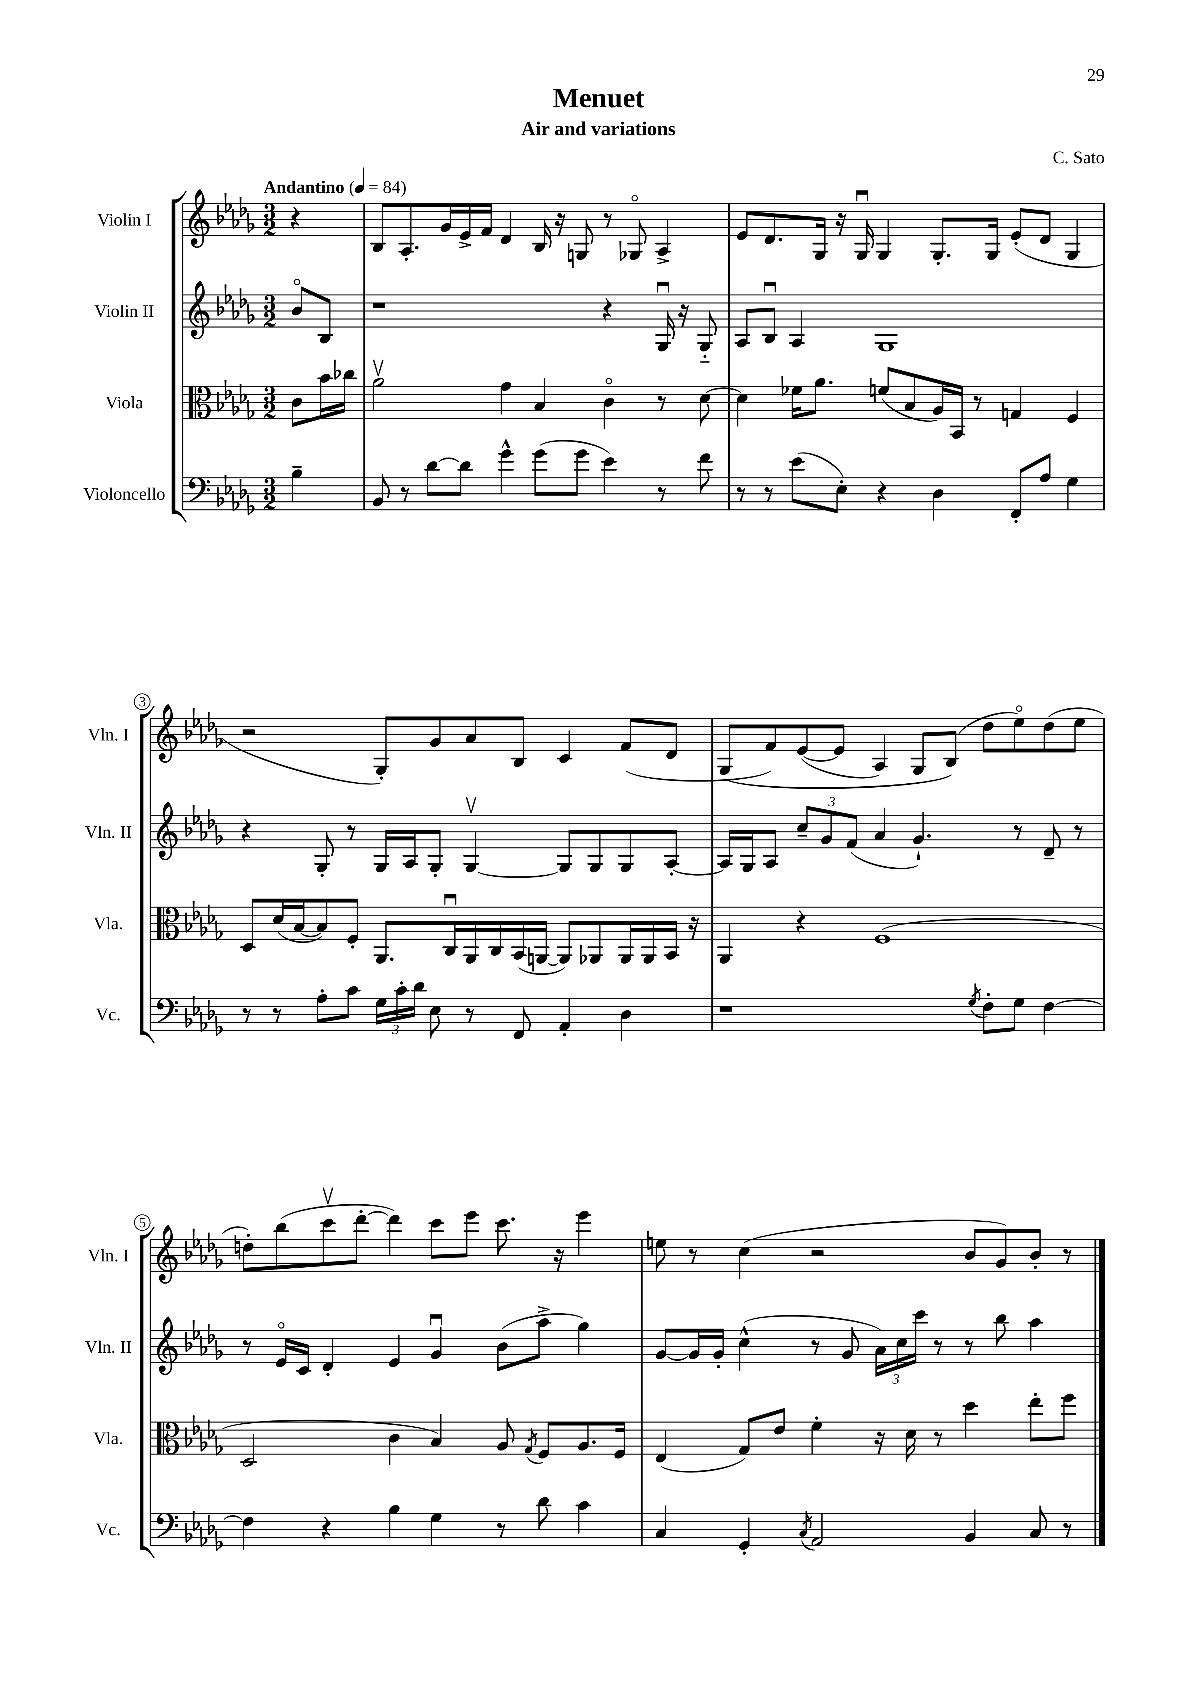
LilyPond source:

\header { title = "Menuet" composer = "C. Sato" subtitle = "Air and variations" }
<<
\new StaffGroup <<
\new Staff = "s0" \with { instrumentName = "Violin I" shortInstrumentName = "Vln. I" } {
    \clef treble \key des \major \numericTimeSignature \time 3/2 \partial 4 \tempo "Andantino" 4 = 84
    \autoBeamOff r4 |
    bes8[ aes8.-. ges'16 ees'16-> f'16] des'4 bes16 r16 g8 r8 ges8\flageolet aes4-> |
    ees'8[ des'8. ges16] r16 ges16\downbow ges4 ges8.[-. ges16] ees'8[-.( des'8] ges4 |
    r2 ges8[-.) ges'8 aes'8 bes8] c'4 f'8[( des'8] |
    ges8[\( f'8) ees'8~( ees'8] aes4) ges8[ bes8](\) des''8[ ees''8\flageolet) des''8( ees''8] |
    d''8[-.) bes''8( c'''8\upbow des'''8]~-. des'''4) c'''8[ ees'''8] c'''8. r16 ees'''4 |
    e''8 r8 c''4( r2 bes'8[ ges'8) bes'8]-. r8 \bar "|." |
}
\new Staff = "s1" \with { instrumentName = "Violin II" shortInstrumentName = "Vln. II" } {
    \clef treble \key des \major \numericTimeSignature \time 3/2 \partial 4
    \autoBeamOff bes'8[\flageolet bes8] |
    r1 r4 ges16\downbow r16 ges8-_ |
    aes8[ bes8]\downbow aes4 ges1 |
    r4 ges8-. r8 ges16[ aes16 ges8]-. ges4~\upbow ges8[ ges8 ges8 aes8]~-. |
    aes16[ ges16 aes8] \tuplet 3/2 { c''8[-- ges'8 f'8]( } aes'4 ges'4.-!) r8 des'8-- r8 |
    r8 ees'16[\flageolet c'16] des'4-. ees'4 ges'4\downbow bes'8[( aes''8]-> ges''4) |
    ges'8[~ ges'16 ges'16]-. c''4-^( r8 ges'8 \tuplet 3/2 { aes'16[) c''16 c'''16] } r8 r8 bes''8 aes''4 \bar "|." |
}
\new Staff = "s2" \with { instrumentName = "Viola" shortInstrumentName = "Vla." } {
    \clef alto \key des \major \numericTimeSignature \time 3/2 \partial 4
    \autoBeamOff c'8[ bes'16 ces''16] |
    aes'2\upbow ges'4 bes4 c'4\flageolet r8 des'8~ |
    des'4 fes'16[ aes'8.] f'8[( bes8 aes16) bes,16] r8 g4 f4 |
    des8[ des'16( bes16~ bes8) f8]-. aes,8.[ c16\downbow aes,16 c16 bes,16( a,16]~ a,8[) aes,8 aes,16 aes,16 bes,16] r16 |
    aes,4 r4 f1( |
    des2 c'4 bes4) aes8 \acciaccatura { ges8 } f8[ aes8. f16] |
    ees4( ges8[) ees'8] f'4-. r16 des'16 r8 des''4 ees''8[-. f''8] \bar "|." |
}
\new Staff = "s3" \with { instrumentName = "Violoncello" shortInstrumentName = "Vc." } {
    \clef bass \key des \major \numericTimeSignature \time 3/2 \partial 4
    \autoBeamOff bes4-- |
    bes,8 r8 des'8[~ des'8] ges'4-^ ges'8[( ges'8] ees'4) r8 f'8 |
    r8 r8 ees'8[( ees8]-.) r4 des4 f,8[-. aes8] ges4 |
    r8 r8 aes8[-. c'8] \tuplet 3/2 { ges16[ c'16-. des'16] } ees8 r8 f,8 aes,4-. des4 |
    r1 \acciaccatura { ges8 } f8[-. ges8] f4~ |
    f4 r4 bes4 ges4 r8 des'8 c'4 |
    c4 ges,4-. \acciaccatura { c8 } aes,2 bes,4 c8 r8 \bar "|." |
}
>>
>>
\layout { \context { \Score \override BarNumber.stencil = #(make-stencil-circler 0.1 0.3 ly:text-interface::print) } }
